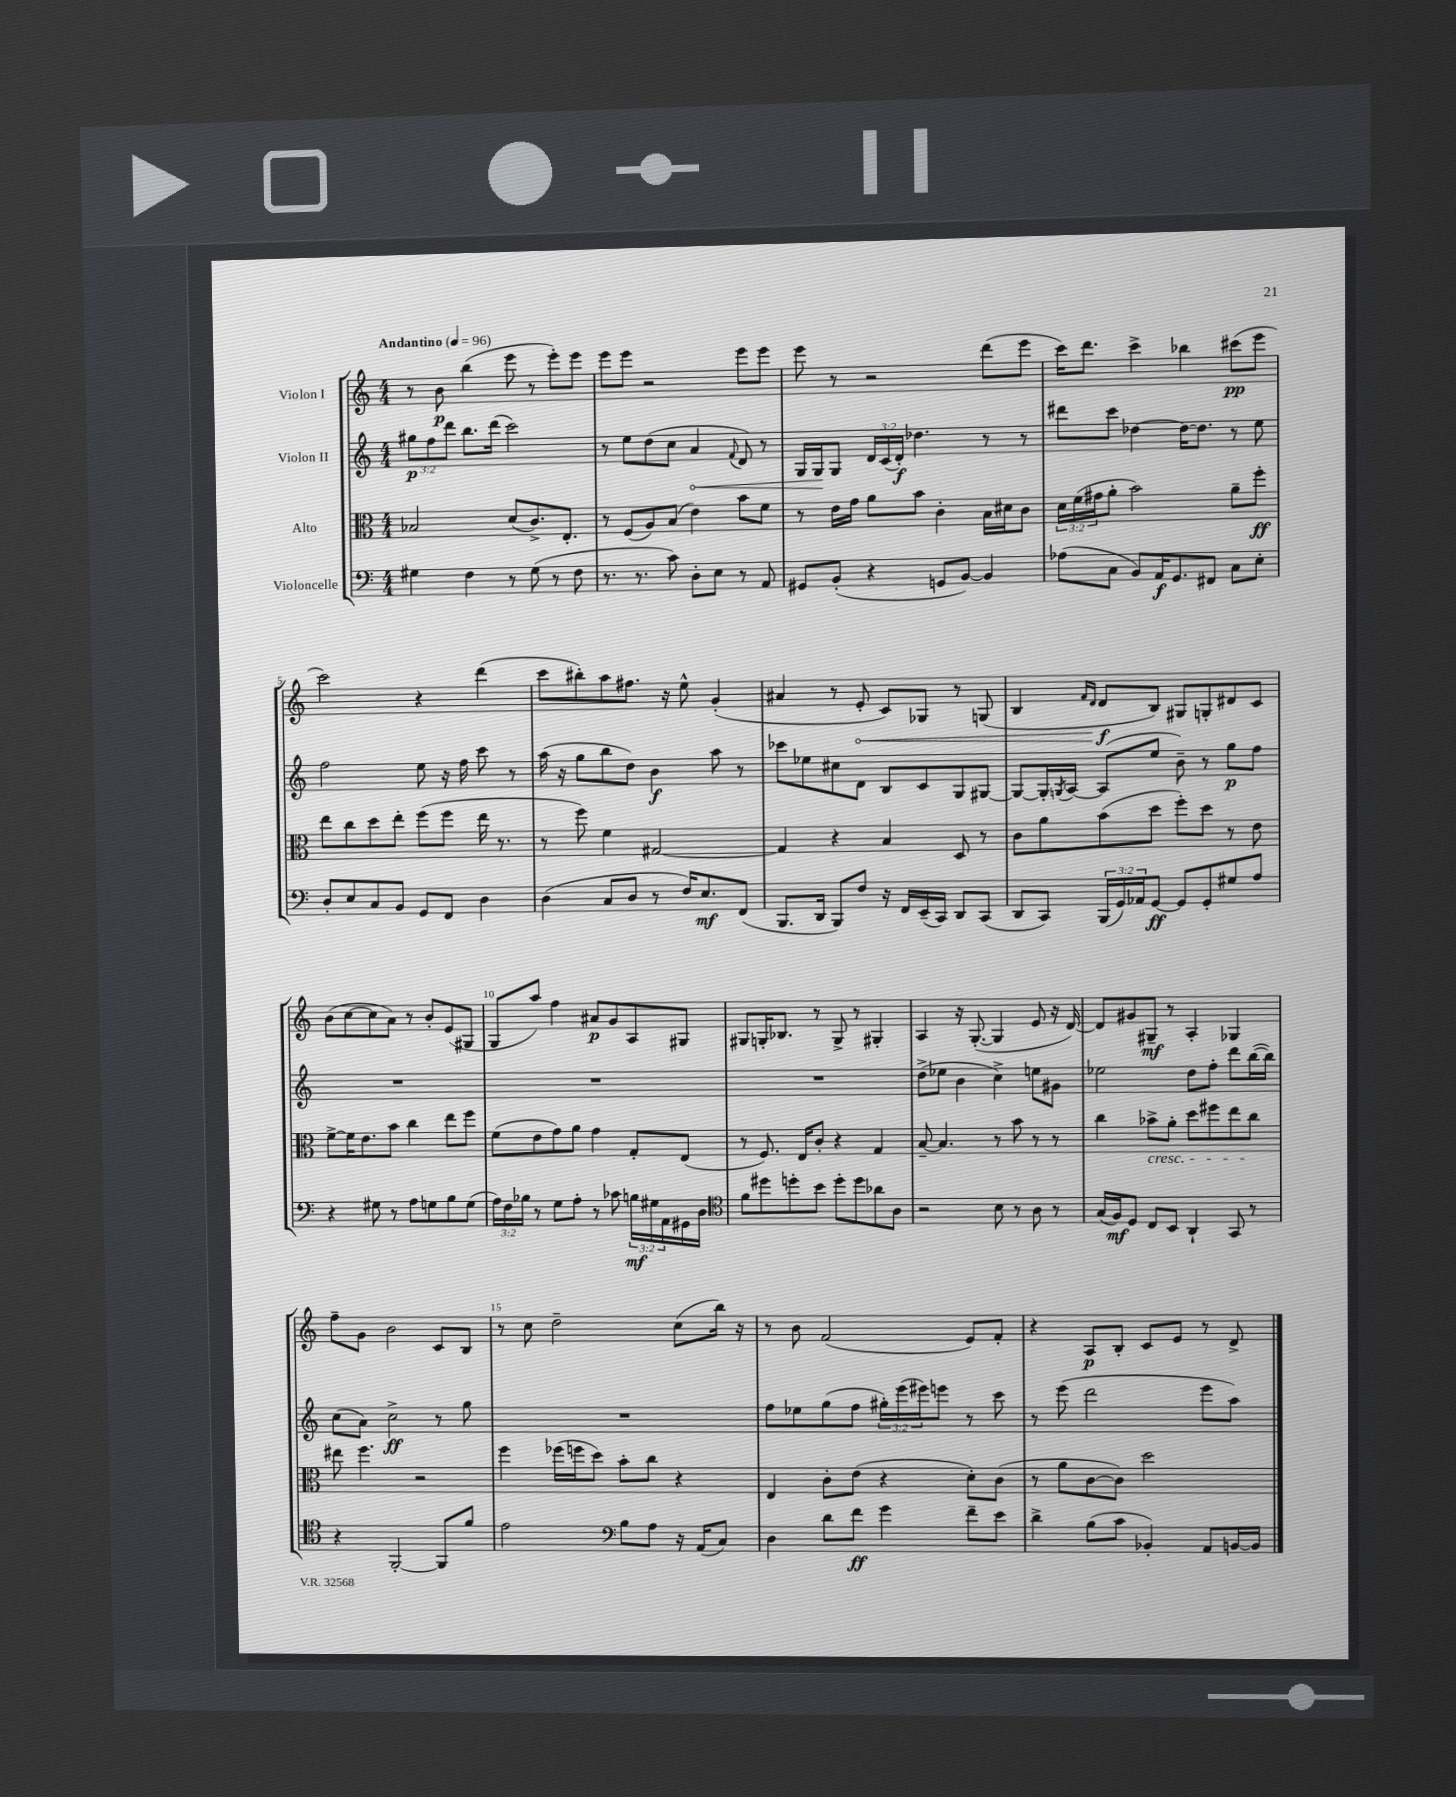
<<
\new StaffGroup <<
\new Staff = "s0" \with { instrumentName = "Violon I" } {
    \clef treble \key c \major \numericTimeSignature \time 4/4 \tempo "Andantino" 4 = 96
    r8 b'8\p b''4( e'''8 r8 e'''8-.) e'''8 |
    e'''8 e'''8 r2 e'''8 e'''8 |
    e'''8 r8 r2 d'''8( e'''8 |
    c'''16) d'''8. c'''4-> bes''4 cis'''8\pp( e'''8 |
    c'''2) r4 d'''4( |
    c'''8 bis''8-.) a''8 fis''8. r16 e''8-^ g'4-.( |
    ais'4 r8 \once \override Hairpin.circled-tip = ##t e'8-.\< c'8) ges8 r8 g8( |
    b4 \grace { f'16 d'16 } d'8\f\! b8) gis8 g8-. dis'8 c'8 |
    b'8( c''8~ c''8 a'8) r8 b'8-. e'8( gis8 |
    g8 a''8) f''4 ais'8\p g'8 a8 gis8 |
    gis8 g16-. bes8. r8 g8-> r8 gis4-. |
    a4 r16 g8.~-.( g4 e'8 r16 d'16~) |
    d'8 gis'8 gis8--\mf r8 a4-. ges4 |
    f''8-- g'8 b'2 c'8 b8 |
    r8 c''8 d''2-- c''8( b''16) r16 |
    r8 b'8 f'2( e'8) f'8-. |
    r4 a8\p b8-. c'8 e'8 r8 d'8-> \bar "|." |
}
\new Staff = "s1" \with { instrumentName = "Violon II" } {
    \clef treble \key c \major \numericTimeSignature \time 4/4 \override Staff.TupletNumber.text = #tuplet-number::calc-fraction-text
    \tuplet 3/2 { gis''8\p f''8 d'''8 } b''8. d'''16( c'''2) |
    r8 e''8 d''8( c''8 \once \override Hairpin.circled-tip = ##t a'4\< \appoggiatura { f'8 } d'8) r8 |
    g16 g16\! g8 \tuplet 3/2 { d'16 c'16( d'16-.\f) } des''4. r8 r8 |
    dis'''8 c'''8 des''4~ des''16~ des''8. r8 e''8 |
    f''2 e''8 r16 f''16 c'''8 r8 |
    a''16( r16 g''8 b''8 d''8) b'4\f a''8 r8 |
    ces'''8 ees''8 cis''8 d'8 b8 c'8 g8 gis8~ |
    gis8~ gis16-. \acciaccatura { g8 } a16~ a8( e''8 b'8--) r8 g''8\p f''8 |
    R1 |
    R1 |
    R1 |
    d''8->( ees''8 b'4 c''4->) e''8 gis'8 |
    ees''2 d''8 f''8-. d'''8 b''16~( b''16) |
    c''8( a'8) c''2->\ff r8 g''8 |
    R1 |
    f''8 ees''8 g''8( f''8 \tuplet 3/2 { gis''16-.) e'''16( eis'''16) } e'''8 r8 c'''8 |
    r8 e'''8( d'''2 e'''8 a''8) \bar "|." |
}
\new Staff = "s2" \with { instrumentName = "Alto" } {
    \clef alto \key c \major \numericTimeSignature \time 4/4 \override Staff.TupletNumber.text = #tuplet-number::calc-fraction-text
    bes2 d'8( c'8.->) e8.-. |
    r8 f8( a8) b8( e'4) b'8 f'8 |
    r8 e'16 g'16 a'8 b'8 c'4-. b16 dis'16 c'8 |
    \tuplet 3/2 { d'16 f'16( gis'16 } a'8-. b'2) a'8-- f''8-.\ff |
    e''8 c''8 d''8 e''8-. f''8( f''8 e''16 r8. |
    r8 f''8) f'4 gis2~ |
    gis4 r4 b4 d8 r8 |
    c'8 a'8 b'8( d''8 f''8-.) d''8 r8 e'8 |
    f'8~-> f'16 e'8. b'8 c''4 e''8 f''8 |
    f'8( e'8 g'8) a'8 g'4 g8-. e8( |
    r8 f8.) e16 c'8-. r4 g4 |
    b8~-- b4. r8 b'8 r8 r8 |
    c''4 bes'8->\cresc a'8-. d''8 fis''8 e''8 c''8\! |
    eis''8 f''4. r2 |
    f''4 fes''16( f''16 d''8) b'8-. c''8 r4 |
    e4 c'8-. e'8( r4 d'8-.) c'8( |
    r8 a'8 c'8~ c'8) d''2 \bar "|." |
}
\new Staff = "s3" \with { instrumentName = "Violoncelle" } {
    \clef bass \key c \major \numericTimeSignature \time 4/4 \override Staff.TupletNumber.text = #tuplet-number::calc-fraction-text
    gis4 f4 r8 gis8( r8 f8 |
    r8. r8. c'8) d8-. e8 r8 a,8 |
    gis,8 b,8-.( r4 g,8 b,8~) b,4 |
    aes8( c8 b,8) a,16\f g,8. fis,8 c8 e8-. |
    d8-. e8 c8 b,8 g,8 f,8 d4 |
    d4( c8 d8 r8 f16) e8.\mf f,8( |
    b,,8. d,16 b,,8) f8 r16 f,16 e,16--( c,16) d,8 c,8( |
    d,8 c,8) \tuplet 3/2 { b,,16( g,16) aes,16 } g,8~\ff g,8 g,8-. gis8 a8 |
    r4 gis8 r8 a8 g8 b8 g8( |
    \tuplet 3/2 { a16) f16 bes16 } r8 g8 a8-. r8 ces'8 \tuplet 3/2 { b16\mf gis16 a,16 } gis,16 d16 |
    \clef tenor f'8 dis''8 d''8-. b'8 d''8-. d''8 aes'8 a8 |
    r2 b8 r8 a8 r8 |
    g16( f16\mf) d8 c8 b,8 a,4-! g,8 r8 |
    r4 f,2~-. f,8 f'8 |
    e'2 \clef bass b8 a8 r16 a,16( c8) |
    d4 d'8 f'8\ff g'4 f'8-- e'8 |
    d'4-> b8( c'8 bes,4-.) a,8 b,16~ b,16 \bar "|." |
}
>>
>>
\layout { \context { \Score \override BarNumber.break-visibility = ##(#f #t #t) barNumberVisibility = #(every-nth-bar-number-visible 5) } }
